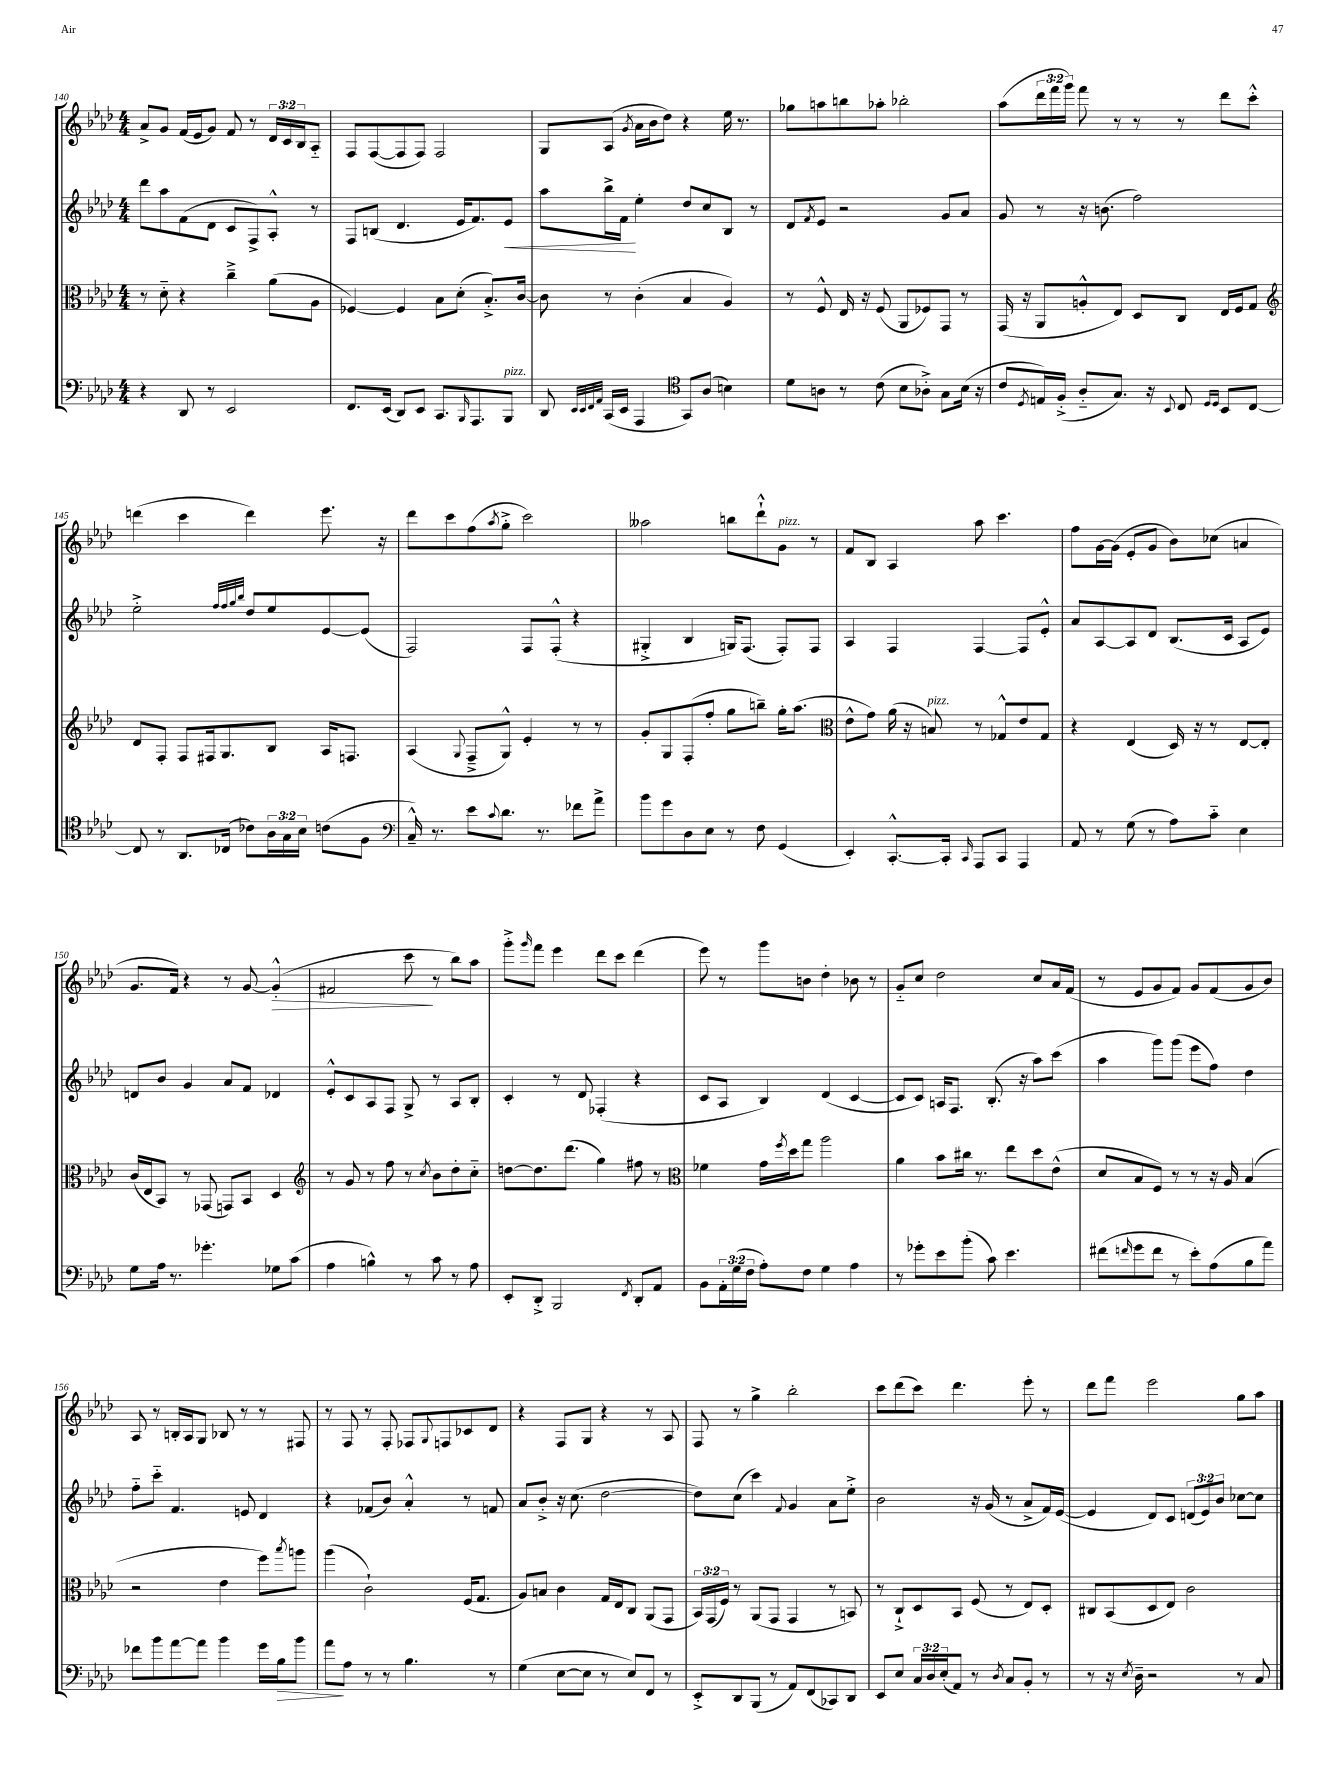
<<
\new StaffGroup <<
\new Staff = "s0" {
    \clef treble \key aes \major \numericTimeSignature \time 4/4 \override Staff.TupletNumber.text = #tuplet-number::calc-fraction-text
    aes'8-> g'8 f'16( ees'16 g'8) f'8 r8 \tuplet 3/2 { des'16 c'16 bes16 } aes8-_ |
    f8 f8~( f8 f8) f2 |
    g8 aes8( \acciaccatura { g'8 } aes'16 bes'16 des''8) r4 ees''16 r8. |
    ges''8 a''8 b''8 aes''8-. bes''2-. |
    aes''8( \tuplet 3/2 { des'''16 f'''16 g'''16) } f'''8 r8 r8 r8 des'''8 c'''8-.-^ |
    d'''4( c'''4 d'''4) ees'''8. r16 |
    des'''8 c'''8 f''8( \acciaccatura { aes''8 } g''8-.-> c'''2) |
    aeses''2 b''8 des'''8-!-^ g'8^\markup { \italic "pizz." } r8 |
    f'8 bes8 aes4 aes''8 c'''4. |
    f''8 g'16~ g'16( ees'8-. g'8 bes'8) ces''8( a'4 |
    g'8. f'16) r4 r8 g'8~ g'4-.-^\>( |
    fis'2 c'''8\! r8 bes''8) aes''8 |
    g'''8-.-> \grace { g'''16 } f'''8 ees'''4 des'''8 c'''8 des'''4( |
    ees'''8) r8 g'''8 b'8 des''4-. bes'8 r8 |
    g'8-_ c''8 des''2 c''8 aes'16 f'16( |
    r8 ees'8 g'8 f'8) g'8 f'8( g'8 bes'8) |
    aes8 r8 b16-. aes16 g8 bes8 r8 r8 fis8 |
    r8 f8 r8 f8-. fes8 \appoggiatura { g8 } f8 ces'8 des'8 |
    r4 f8 g8 r4 r8 aes8 |
    f8 r8 g''4-> bes''2-. |
    c'''8 des'''8( c'''8) des'''4. ees'''8-. r8 |
    des'''8 f'''8 ees'''2 g''8 aes''8 \bar "|." |
}
\new Staff = "s1" {
    \clef treble \key aes \major \numericTimeSignature \time 4/4 \override Staff.TupletNumber.text = #tuplet-number::calc-fraction-text
    des'''8 aes''8 f'8( des'8 c'8 f8->) aes8-.-^ r8 |
    f8 b8( des'4. ees'16 f'8.) ees'8\< |
    aes''8 bes''16-> f'16\! ees''4-. des''8 c''8 bes8 r8 |
    des'8 \acciaccatura { f'8 } ees'8 r2 g'8 aes'8 |
    g'8 r8 r16 b'8.( f''2) |
    ees''2-.-> \grace { f''32 f''32 g''32 bes''32 } des''8 ees''8 ees'8~ ees'8( |
    f2) f8 f8-.-^( r4 |
    gis4-.-> bes4 g16) f8.( f8-.) f8 |
    aes4 f4 f4~ f8 ees'8-.-^ |
    aes'8 aes8~ aes8 des'8 bes8.( c'16 aes8 ees'8) |
    d'8 bes'8 g'4 aes'8 f'8 des'4 |
    ees'8-.-^ c'8 aes8 f8 g8-> r8 aes8 bes8-. |
    c'4-. r8 des'8 fes4-.( r4 |
    c'8 aes8 bes4) des'4( c'4~ |
    c'8 c'8) a16 f8. bes8.-.( r16 aes''8) c'''8( |
    aes''4 g'''8) g'''8( ees'''8 f''8) des''4 |
    f''8-_ c'''8-_ f'4. e'8 des'4 |
    r4 fes'8( bes'8) aes'4-.-^ r8 f'8 |
    aes'8 bes'8-.-> r16 c''8.( des''2~ |
    des''8) c''8( c'''4) \appoggiatura { f'8 } g'4 aes'8 ees''8-.-> |
    bes'2 r16 g'16( r8 aes'8-> f'16) ees'16~( |
    ees'4 des'8) c'8 \tuplet 3/2 { d'8( ees'8) bes'8 } ces''8~ ces''8 \bar "|." |
}
\new Staff = "s2" {
    \clef alto \key aes \major \numericTimeSignature \time 4/4 \override Staff.TupletNumber.text = #tuplet-number::calc-fraction-text
    r8 des'8-_ r4 c''4---> aes'8( aes8 |
    fes4~) fes4 bes8 des'8-.( bes8.-.->) c'16~ |
    c'8 r8 c'4-.( bes4 aes4) |
    r8 f8-^ ees16 r16 f8( aes,8 fes8) g,8 r8 |
    g,16( r16 aes,8 a8-.-^ ees8) des8 c8 ees16 f16 g8 |
    \clef treble des'8 f8-. f8 fis16 g8. bes8 aes16 f8. |
    aes4( \appoggiatura { g8 } f8---> g8-^) ees'4-. r8 r8 |
    g'8-. g8 f8-.( f''8-. g''8 b''8--) g''16-. aes''8.( |
    \clef alto ees'8-^ g'8) aes'16( r16 b8^\markup { \italic "pizz." }) r8 ges8-^ ees'8 ges8 |
    r4 ees4( des16) r16 r8 ees8~ ees8-. |
    c'16( ees16 bes,8) r8 ges,8( g,8) bes,8 des4 |
    \clef treble r8 g'8 r8 f''8 r8 \acciaccatura { c''8 } bes'8 des''8-. c''8-_ |
    d''8~ d''8. des'''8.( g''4) fis''8 r8 |
    \clef alto fes'4 g'16 \acciaccatura { f''8 } des''16 g''8 aes''2 |
    aes'4 bes'8 cis''16 r8. ees''8 des''8 ees'8-^( |
    des'8 bes8 f8) r8 r8 r16 aes16 bes4( |
    r2 ees'4 f''8) \acciaccatura { bes''8 } a''8 |
    aes''4( c'2-!) f16( g8. |
    aes8) b8 c'4 g16 ees16 c8 aes,8( g,8 |
    \tuplet 3/2 { bes,16) g,16( f16) } r8 aes,8( g,8 g,4 r8 b,8) |
    r8 c8-!-> des8 bes,8 f8( r8 ees8) des8-. |
    cis8 bes,8( des8 ees8) c'2 \bar "|." |
}
\new Staff = "s3" {
    \clef bass \key aes \major \numericTimeSignature \time 4/4 \override Staff.TupletNumber.text = #tuplet-number::calc-fraction-text
    r4 des,8 r8 ees,2 |
    f,8. ees,16( des,8) ees,8 c,8. \grace { bes,,16 } aes,,8. bes,,8^\markup { \italic "pizz." } |
    des,8 \grace { ees,32 ees,32 f,32 aes,32 } c,16( ees,16 aes,,4 \clef tenor g,8) aes8( b4) |
    des'8 a8 r8 c'8( bes8 aes8-.->) g8 bes16( r16 |
    c'8 \acciaccatura { des8 } e16) f16-.->( aes8-_ g8.) r16 \appoggiatura { bes,8 } c8 \grace { des16 des16 } bes,8 c8~ |
    c8 r8 aes,8. ces16( ces'8) \tuplet 3/2 { aes16 g16 bes16 } c'8( f8 |
    \clef bass c16---^) r8. ees'8 \appoggiatura { c'8 } des'8. r8. fes'8 aes'8-> |
    bes'8 g'8 des8 ees8 r8 f8 g,4( |
    ees,4-.) c,8.~-.-^ c,16-. \grace { c,16 } aes,,8 c,8 aes,,4 |
    aes,8 r8 g8( r8 aes8) c'8-_ ees4 |
    g8 aes16 r8. ges'4.-. ges8 c'8( |
    aes4 b4-^) r8 c'8 r8 aes8 |
    ees,8-. des,8-.-> bes,,2 \acciaccatura { f,8 } des,8-. aes,8 |
    bes,8 \tuplet 3/2 { aes,16-. g16( f16 } aes8-.) f8 g4 aes4 |
    r8 ges'8-. ees'8 bes'8-.( c'8) ees'4. |
    fis'8( \grace { f'16 } g'8 f'8 r8 ees'8-.) aes8( bes8 aes'8) |
    fes'8 bes'8 aes'8~ aes'8 bes'4 g'16 bes16\> bes'8 |
    aes'8\! aes8 r8 r8 bes4. r8 |
    g4( ees8~ ees8 r8 ees8) f,8 r8 |
    ees,8-.-> des,8 bes,,8( r8 aes,8) f,8( ces,8) des,8 |
    ees,8 ees8 \tuplet 3/2 { c16 des16 ees16-.( } aes,8) r8 \acciaccatura { des8 } c8 bes,8-. r8 |
    r8 r16 \acciaccatura { ees8 } des16-- r2 r8 c8 \bar "|." |
}
>>
>>
\layout { \context { \Score currentBarNumber = #140 } }
